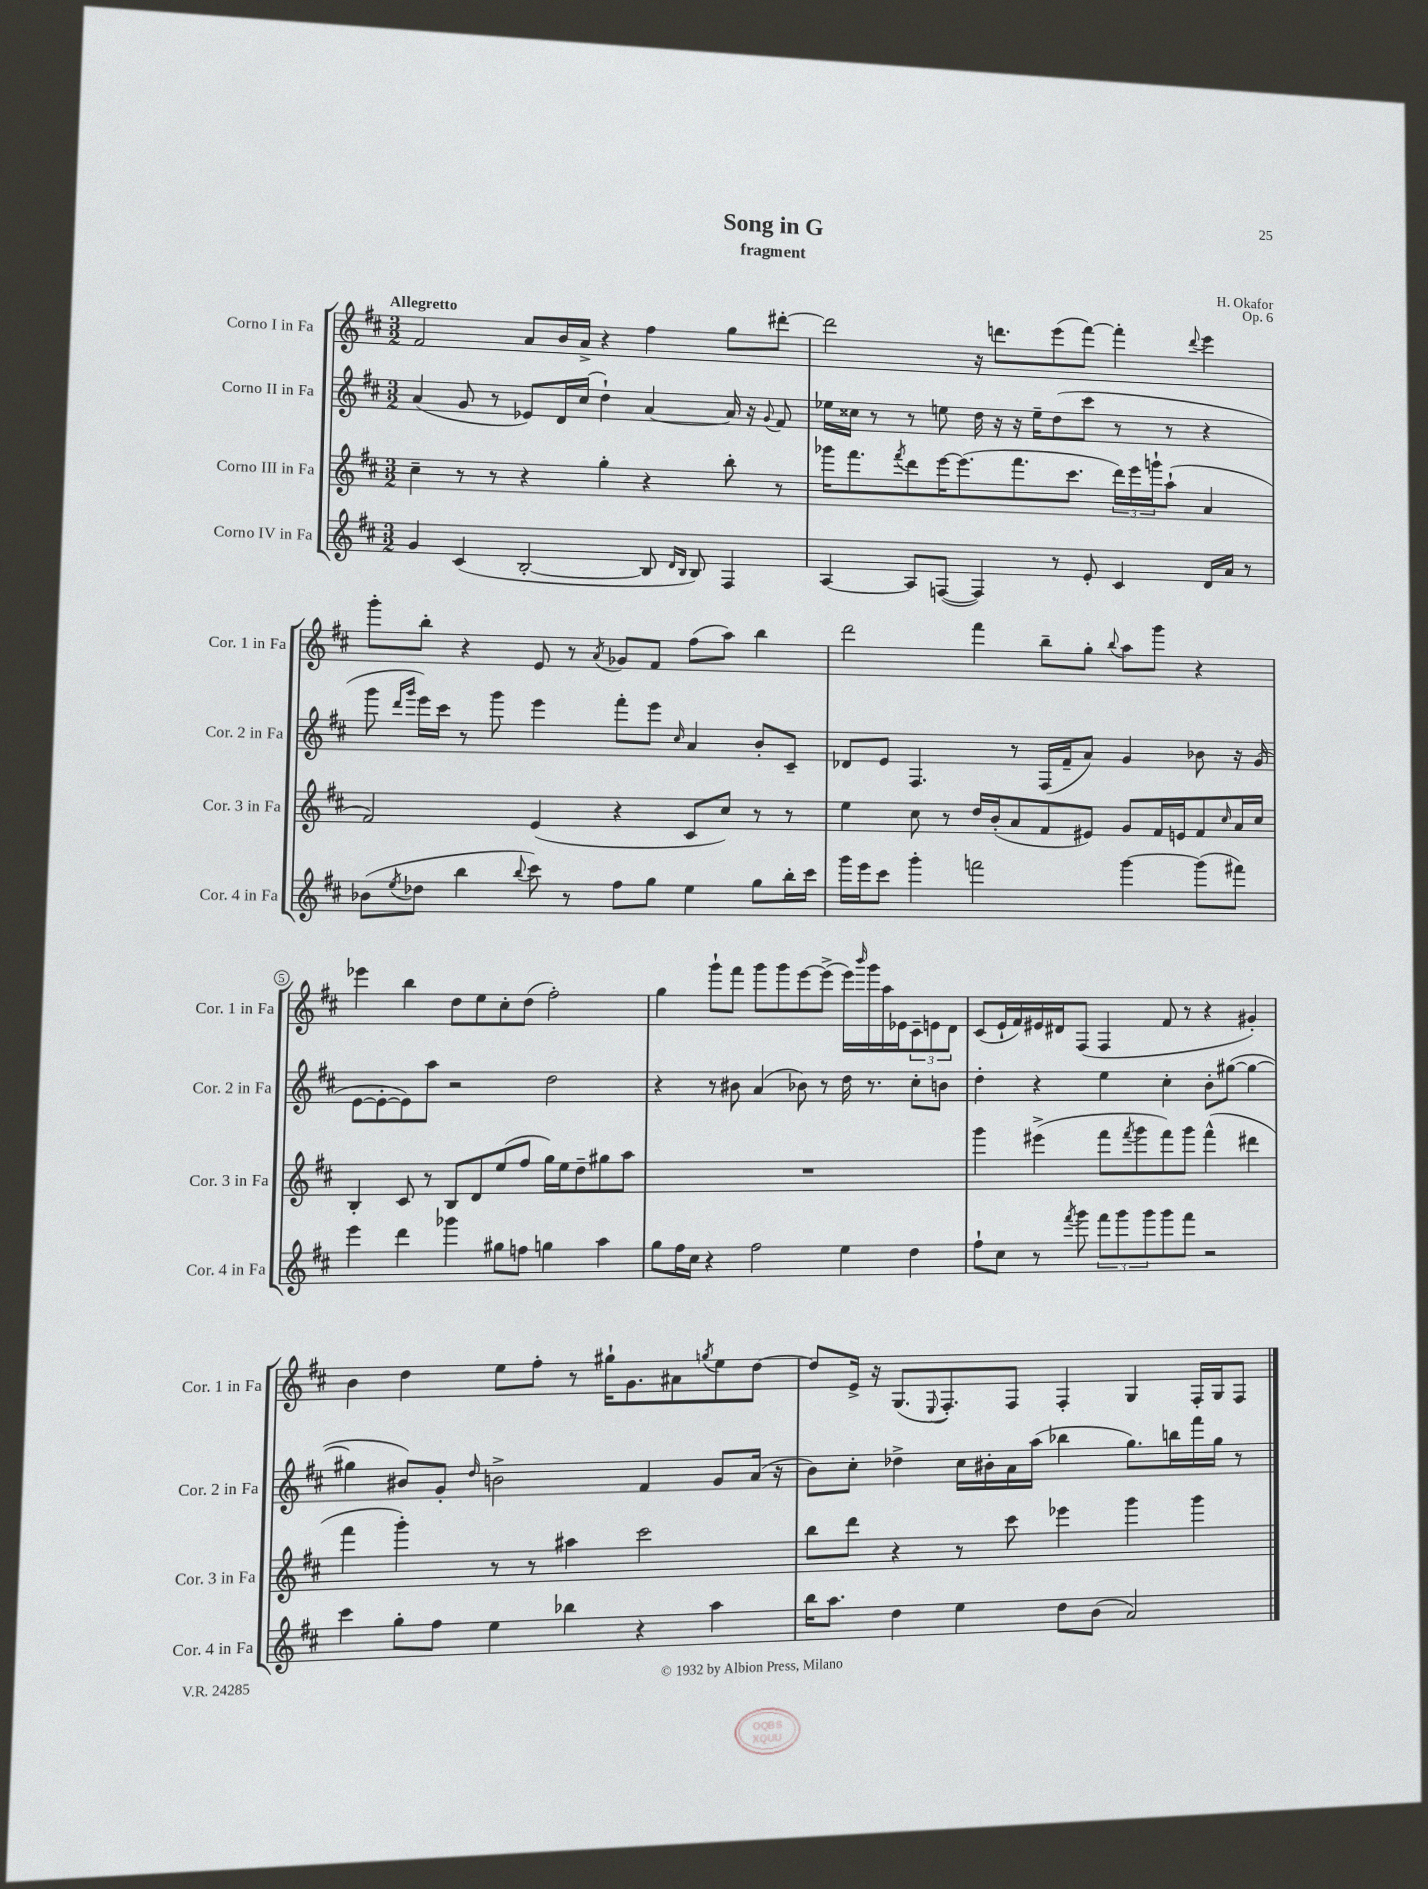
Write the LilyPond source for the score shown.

\header { title = "Song in G" composer = "H. Okafor" subtitle = "fragment" opus = "Op. 6" }
<<
\new StaffGroup <<
\new Staff = "s0" \with { instrumentName = "Corno I in Fa" shortInstrumentName = "Cor. 1 in Fa" } {
    \clef treble \key d \major \numericTimeSignature \time 3/2 \tempo "Allegretto"
    fis'2 a'8 b'16 a'16-> r4 fis''4 g''8 dis'''8~-. |
    dis'''2 r16 d'''8. e'''8( fis'''8~) fis'''4-. \appoggiatura { d'''8 } e'''4 |
    g'''8-. b''8-. r4 e'8 r8 \acciaccatura { a'8 } ges'8 fis'8 fis''8( a''8) b''4 |
    d'''2 fis'''4 b''8-- g''8-. \appoggiatura { b''8 } a''8 g'''8 r4 |
    ees'''4 b''4 d''8 e''8 cis''8-. d''8( fis''2-.) |
    g''4 g'''8-! fis'''8 g'''8 g'''8 e'''8~ e'''8->( e'''16) \grace { b'''16 } g'''16 a''16 ees'16 \tuplet 3/2 { cis'8-- e'8 d'8 } |
    cis'8( e'16-! fis'16) eis'16 dis'16 fis8( fis4 fis'8 r8 r4 gis'4-.) |
    b'4 d''4 e''8 fis''8-. r8 gis''16-! g'8. ais'8 \acciaccatura { g''8 } e''8 d''8~ |
    d''8 e'16-> r16 g8.( \appoggiatura { e8 } fis8.-.) fis8 fis4-. g4 fis16-. g16 fis8 \bar "|." |
}
\new Staff = "s1" \with { instrumentName = "Corno II in Fa" shortInstrumentName = "Cor. 2 in Fa" } {
    \clef treble \key d \major \numericTimeSignature \time 3/2
    a'4( g'8 r8 ees'8) d'16 cis''16( d''4-!) a'4~ a'16 r16 \appoggiatura { g'8 } fis'8 |
    ees''16 cisis''16 r8 r8 e''8 d''16 r16 r16 e''16-- d''8( cis'''8 r8 r8 r4 |
    g'''8 \grace { d'''16 g'''16 } e'''16) cis'''16 r8 g'''8 e'''4 fis'''8-. e'''8 \grace { cis''16 } a'4 b'8-. cis'8-- |
    des'8 e'8 fis4. r8 fis16( fis'16-- a'8) g'4 bes'8 r16 g'16( |
    e'8~ e'8~-. e'8) a''8 r2 d''2 |
    r4 r8 bis'8 a'4( bes'8) r8 d''16 r8. cis''8-. b'8 |
    d''4-. r4 e''4 cis''4-. b'8-. gis''8~( gis''4~ |
    gis''4 bis'8) g'8-. \grace { d''16 } b'2-> fis'4 g'8 a'16( r16 |
    b'8) cis''8-. des''4-> cis''16 bis'16-. a'16 a''16( bes''4 g''8.) b''16 fis'''16 g''16 r8 \bar "|." |
}
\new Staff = "s2" \with { instrumentName = "Corno III in Fa" shortInstrumentName = "Cor. 3 in Fa" } {
    \clef treble \key d \major \numericTimeSignature \time 3/2
    cis''4-- r8 r8 r4 g''4-. r4 b''8-. r8 |
    ges'''16 fis'''8. \acciaccatura { fis'''8 } d'''8 e'''16~ e'''8.( fis'''8. cis'''8. \tuplet 3/2 { d'''16) e'''16 g'''16-! } a''8-!( a'4 |
    fis'2) e'4( r4 cis'8 cis''8) r8 r8 |
    e''4 cis''8 r8 d''16 b'16-.( a'8 fis'8 eis'8) g'8 fis'16 e'16 fis'8 \grace { cis''16 } a'16 cis''16 |
    b4-. cis'8 r8 b8 d'8 e''8( fis''8 g''16) e''16 d''8-- gis''8 a''8 |
    R1. |
    g'''4 eis'''4->( fis'''8 \acciaccatura { fis'''8 } g'''8 fis'''8) g'''8 fis'''4-^( dis'''4 |
    fis'''4 g'''4-.) r8 r8 ais''4 cis'''2 |
    b''8 d'''8 r4 r8 cis'''8 ees'''4 g'''4 g'''4 \bar "|." |
}
\new Staff = "s3" \with { instrumentName = "Corno IV in Fa" shortInstrumentName = "Cor. 4 in Fa" } {
    \clef treble \key d \major \numericTimeSignature \time 3/2
    g'4 cis'4( b2~-. b8 \grace { d'16 b16 } b8) fis4 |
    a4~ a8 f8~( f4) r8 e'8-. cis'4 d'16 a'16 r8 |
    bes'8( \acciaccatura { e''8 } des''8 b''4 \appoggiatura { b''8 } cis'''8) r8 fis''8 g''8 e''4 g''8 b''16-. cis'''16 |
    g'''16 e'''16 cis'''8 g'''4-. f'''2 g'''4~ g'''8( fis'''8) |
    e'''4 d'''4 ges'''4 gis''8 f''8 g''4 a''4 |
    g''8 fis''16 cis''16 r4 fis''2 e''4 d''4 |
    fis''8-! cis''8 r8 \acciaccatura { fis'''8 } g'''8 \tuplet 3/2 { fis'''8 g'''8 g'''8 } g'''8 fis'''8 r2 |
    cis'''4 g''8-. fis''8 e''4 bes''4 r4 a''4 |
    b''16 a''8. d''4 e''4 d''8 b'8( a'2) \bar "|." |
}
>>
>>
\layout { \context { \Score \override BarNumber.break-visibility = ##(#f #t #t) barNumberVisibility = #(every-nth-bar-number-visible 5) \override BarNumber.stencil = #(make-stencil-circler 0.1 0.3 ly:text-interface::print) } }
